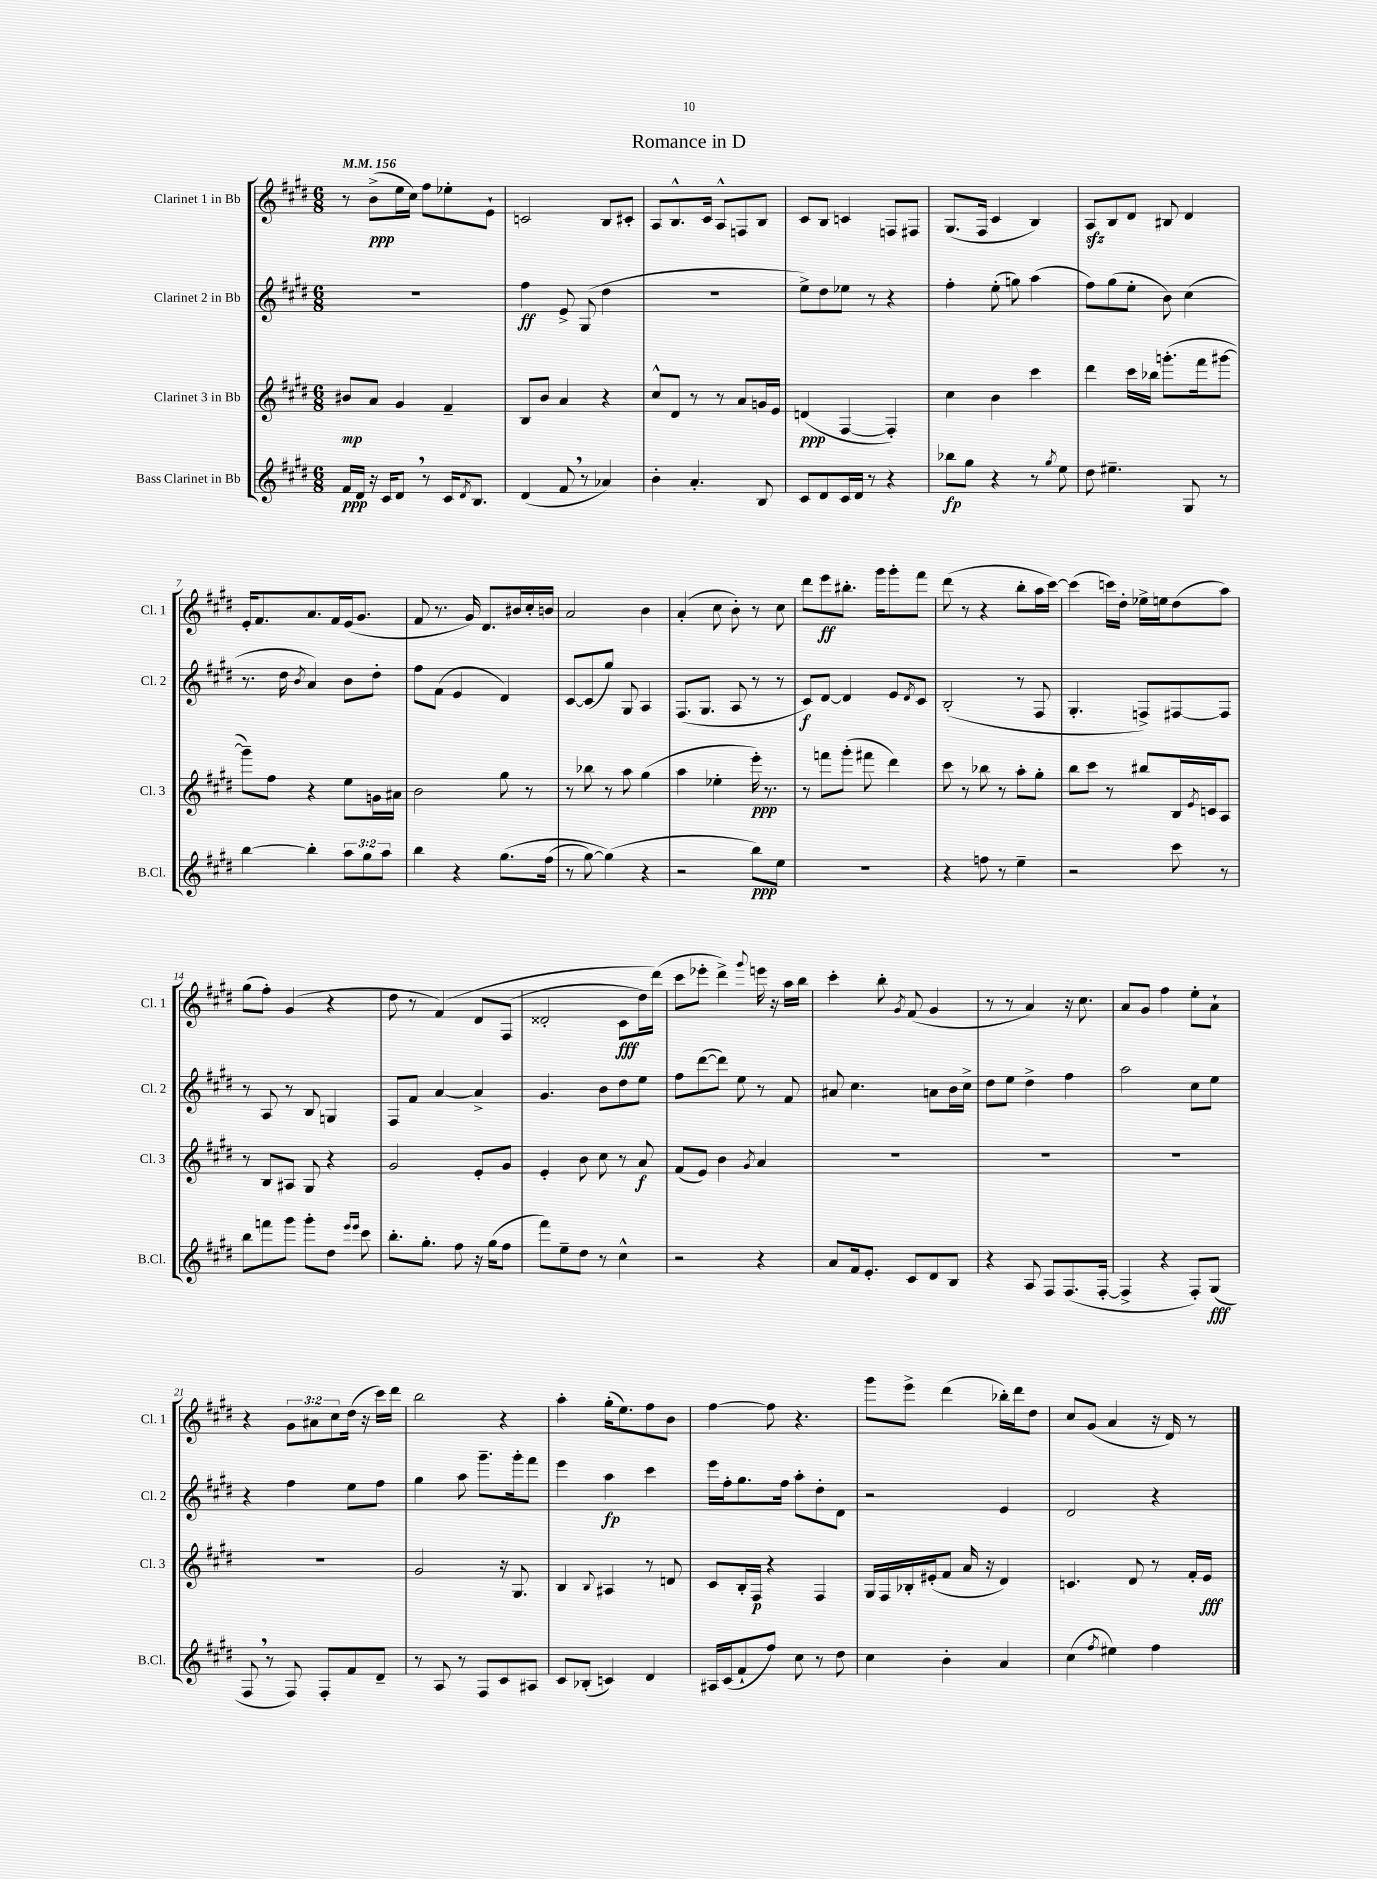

**kern	**kern	**kern	**kern
*staff4	*staff3	*staff2	*staff1
*clefG2	*clefG2	*clefG2	*clefG2
*k[f#c#g#d#]	*k[f#c#g#d#]	*k[f#c#g#d#]	*k[f#c#g#d#]
*M6/8	*M6/8	*M6/8	*M6/8
*MM156	*MM156	*MM156	*MM156
16f#	8b#	2.r	8r
16d#	.	.	.
16r	8a	.	(8b^
16c#	.	.	.
8d#	4g#	.	16ee
.	.	.	16cc#)
8r	.	.	8ff#
16c#	4f#~	.	8ee-'
8qd#	.	.	.
8.B	.	.	.
.	.	.	8e`
=	=	=	=
(4d#	8B	4ff#	2c
.	8b	.	.
8f#	4a	8e^	.
8r	.	(8G#	.
4a-)	4r	4dd#	8B
.	.	.	8c#'
=	=	=	=
4b'	8cc#^^	2.r	8A
.	8d#	.	8.B^^
4.a'	8r	.	.
.	.	.	16c#
.	8r	.	8A^^
.	8a	.	8F
8B	16g	.	8B
.	16e	.	.
=	=	=	=
8c#	(4d	8ee^)	8c#
8d#	.	8dd#	8B
16c#	[4F#	8ee-	4c
16d#	.	.	.
8r	.	8r	.
4r	4F#'])	4r	8F
.	.	.	8F#
=	=	=	=
8bb-	4cc#	4ff#'	(8.G#
8gg#	.	.	.
.	.	.	16F#
4r	4b	(8ee'	4c#
.	.	8gg)	.
8r	4ccc#	(4aa	4B)
8qgg#	.	.	.
8ee	.	.	.
=	=	=	=
8dd#	4ddd#	8ff#)	8A
4.ee#~	.	(8gg#	8B
.	16ccc#	8ee'	8d#
.	16bb-	.	.
.	(8.ggg'	8b)	8B#
8G#	.	(4cc#	4d#
.	16fff#	.	.
8r	[8ggg#	.	.
=	=	=	=
[4bb	8ggg#~])	8.r	16e'
.	.	.	8.f#
.	8ff#	.	.
.	.	16dd#	.
.	.	8qb	.
4bb']	4r	4a)	8.a
.	.	.	16f#
12aa	8ee	8b	(16e
.	.	.	8.g#
12gg#	.	.	.
.	16g	8dd#'	.
12aa	.	.	.
.	16a#	.	.
=	=	=	=
4bb	2b	8ff#	8f#
.	.	(8f#	8.r
4r	.	4e	.
.	.	.	16g#)
.	.	.	8.d#
&(8.gg#	8gg#	4d#)	.
.	.	.	16b#
.	8r	.	16cc#'
(16ff#	.	.	16b
=	=	=	=
8r	8r	[8c#	2a
[8gg#)	8bb-	(8c#]	.
(4gg#]&)	8r	8gg#)	.
.	8aa	8G#	.
4r	(4gg#	4A	4b
=	=	=	=
2r	4aa	(8.F#	(4a'
.	.	8.G#	.
.	4ee-'	.	8cc#
.	.	8A	8b')
8bb)	16eee')	8r	8r
.	8.r	.	.
8ee	.	8r	8cc#
=	=	=	=
2.r	8r	8c#)	8ddd#
.	8fff	[8d#	8eee
.	(8ggg#'	4d#]	8.bb#'
.	8fff#	.	.
.	.	.	16ggg#
.	4ddd#)	8e	8ggg#'
.	.	8qd#	.
.	.	8c#	8fff#
=	=	=	=
4r	8ccc#	(2B'	(8ddd#
.	8r	.	8r
8ff	8bb-	.	4r
8r	8r	.	.
4ee~	8aa'	8r	8bb'
.	8gg#'	8F#	16aa
.	.	.	[16ccc#)
=	=	=	=
2r	8bb	4.G#'	(4ccc#]
.	8ccc#	.	.
.	8r	.	16ccc)
.	.	.	16dd#'
.	8bb#	8F^)	16ee-^
.	.	.	16ee
8ccc#	16B	[8F#	(8dd#
.	8qe	.	.
.	16c	.	.
8r	8A	8F#]	8aa)
=	=	=	=
8bb	8r	8r	(8gg#
8fff	8B	8A	8ff#')
8ggg#	8A#	8r	(4g#
8ggg#'	8G#	8B	.
8dd#	4r	4G	4r
16qqeee	.	.	.
16qqeee	.	.	.
8ccc#	.	.	.
=	=	=	=
8.bb'	2g#	8F#	8dd#
.	.	8f#	8r
8.gg#'	.	.	.
.	.	[4a	&(4f#)
8ff#	.	.	.
16r	8e'	4a^]	8d#
(16gg#	.	.	.
8ff#	8g#	.	(8F#
=	=	=	=
8fff#)	4e'	4.g#	2d##'
8ee~	.	.	.
8dd#	8b	.	.
8r	8cc#	8b	.
4cc#^^	8r	8dd#	8c#
.	8a	8ee	16dd#)
.	.	.	(16ddd#&)
=	=	=	=
2r	(8f#	8ff#	8ccc#
.	8e)	([8ddd#	8eee-'
.	4b	8ddd#])	4ddd#^)
.	.	8ee	.
.	8qg#	.	8qqggg#
4r	4a	8r	16eee
.	.	.	16r
.	.	8f#	16aa
.	.	.	16bb
=	=	=	=
8a	2.r	8a#	4ccc#'
16f#	.	4.cc#	.
8.e'	.	.	.
.	.	.	8bb'
.	.	.	8qg#
8c#	.	.	(8f#
8d#	.	8a	4g#
8B	.	16b	.
.	.	16cc#^	.
=	=	=	=
4r	2.r	8dd#	8r
.	.	8ee	8r
8A	.	4dd#^	4a)
8F#	.	.	.
(8.F#	.	4ff#	16r
.	.	.	8.cc#
[16F#'	.	.	.
=	=	=	=
4F#^]	2.r	2aa	8a
.	.	.	8g#
4r	.	.	4ff#
8F#')	.	8cc#	8ee'
(8G#	.	8ee	8a`
=	=	=	=
8F#	2.r	4r	4r
8r	.	.	.
8F#)	.	4ff#	12g#
.	.	.	12a#
8F#'	.	.	.
.	.	.	12cc#
8f#	.	8ee	(16dd#
.	.	.	16r
8d#~	.	8ff#	16ccc#)
.	.	.	16ddd#
=	=	=	=
8r	2g#	4gg#	2bb
8A	.	.	.
8r	.	8aa	.
8F#	.	8.ggg#~	.
8c#	16r	.	4r
.	8.G#	16ggg#'	.
8A#	.	8fff#	.
=	=	=	=
8c#	4B	4eee	4aa'
(8B-'	.	.	.
.	8qqB	.	.
4c)	4A#	4aa	(16gg#'
.	.	.	8.ee)
4d#	8r	4ccc#	8ff#
.	8d	.	8b
=	=	=	=
16A#	8c#	16eee	[4ff#
(16c#	.	16ff#'	.
8f#`	16B'	8.gg#	.
.	16F#	.	.
8ff#)	4r	.	8ff#]
.	.	16ff#	.
8cc#	.	8aa'	4.r
8r	4F#	8dd#'	.
8dd#	.	8d#	.
=	=	=	=
4cc#	16G#	2r	8ggg#
.	16F#	.	.
.	16B-'	.	8eee^
.	(16e#'	.	.
4b'	8f#	.	(4ddd#
.	16a	.	.
.	16r	.	.
4a	4d#)	4e	16bb-')
.	.	.	16ddd#
.	.	.	8dd#
=	=	=	=
(4cc#	4.c	2d#	8cc#
.	.	.	(8g#
8qff#	.	.	.
4ee#)	.	.	4a
.	8d#	.	.
4ff#	8r	4r	16r
.	.	.	16d#)
.	16f#'	.	8r
.	16e	.	.
==	==	==	==
*-	*-	*-	*-
